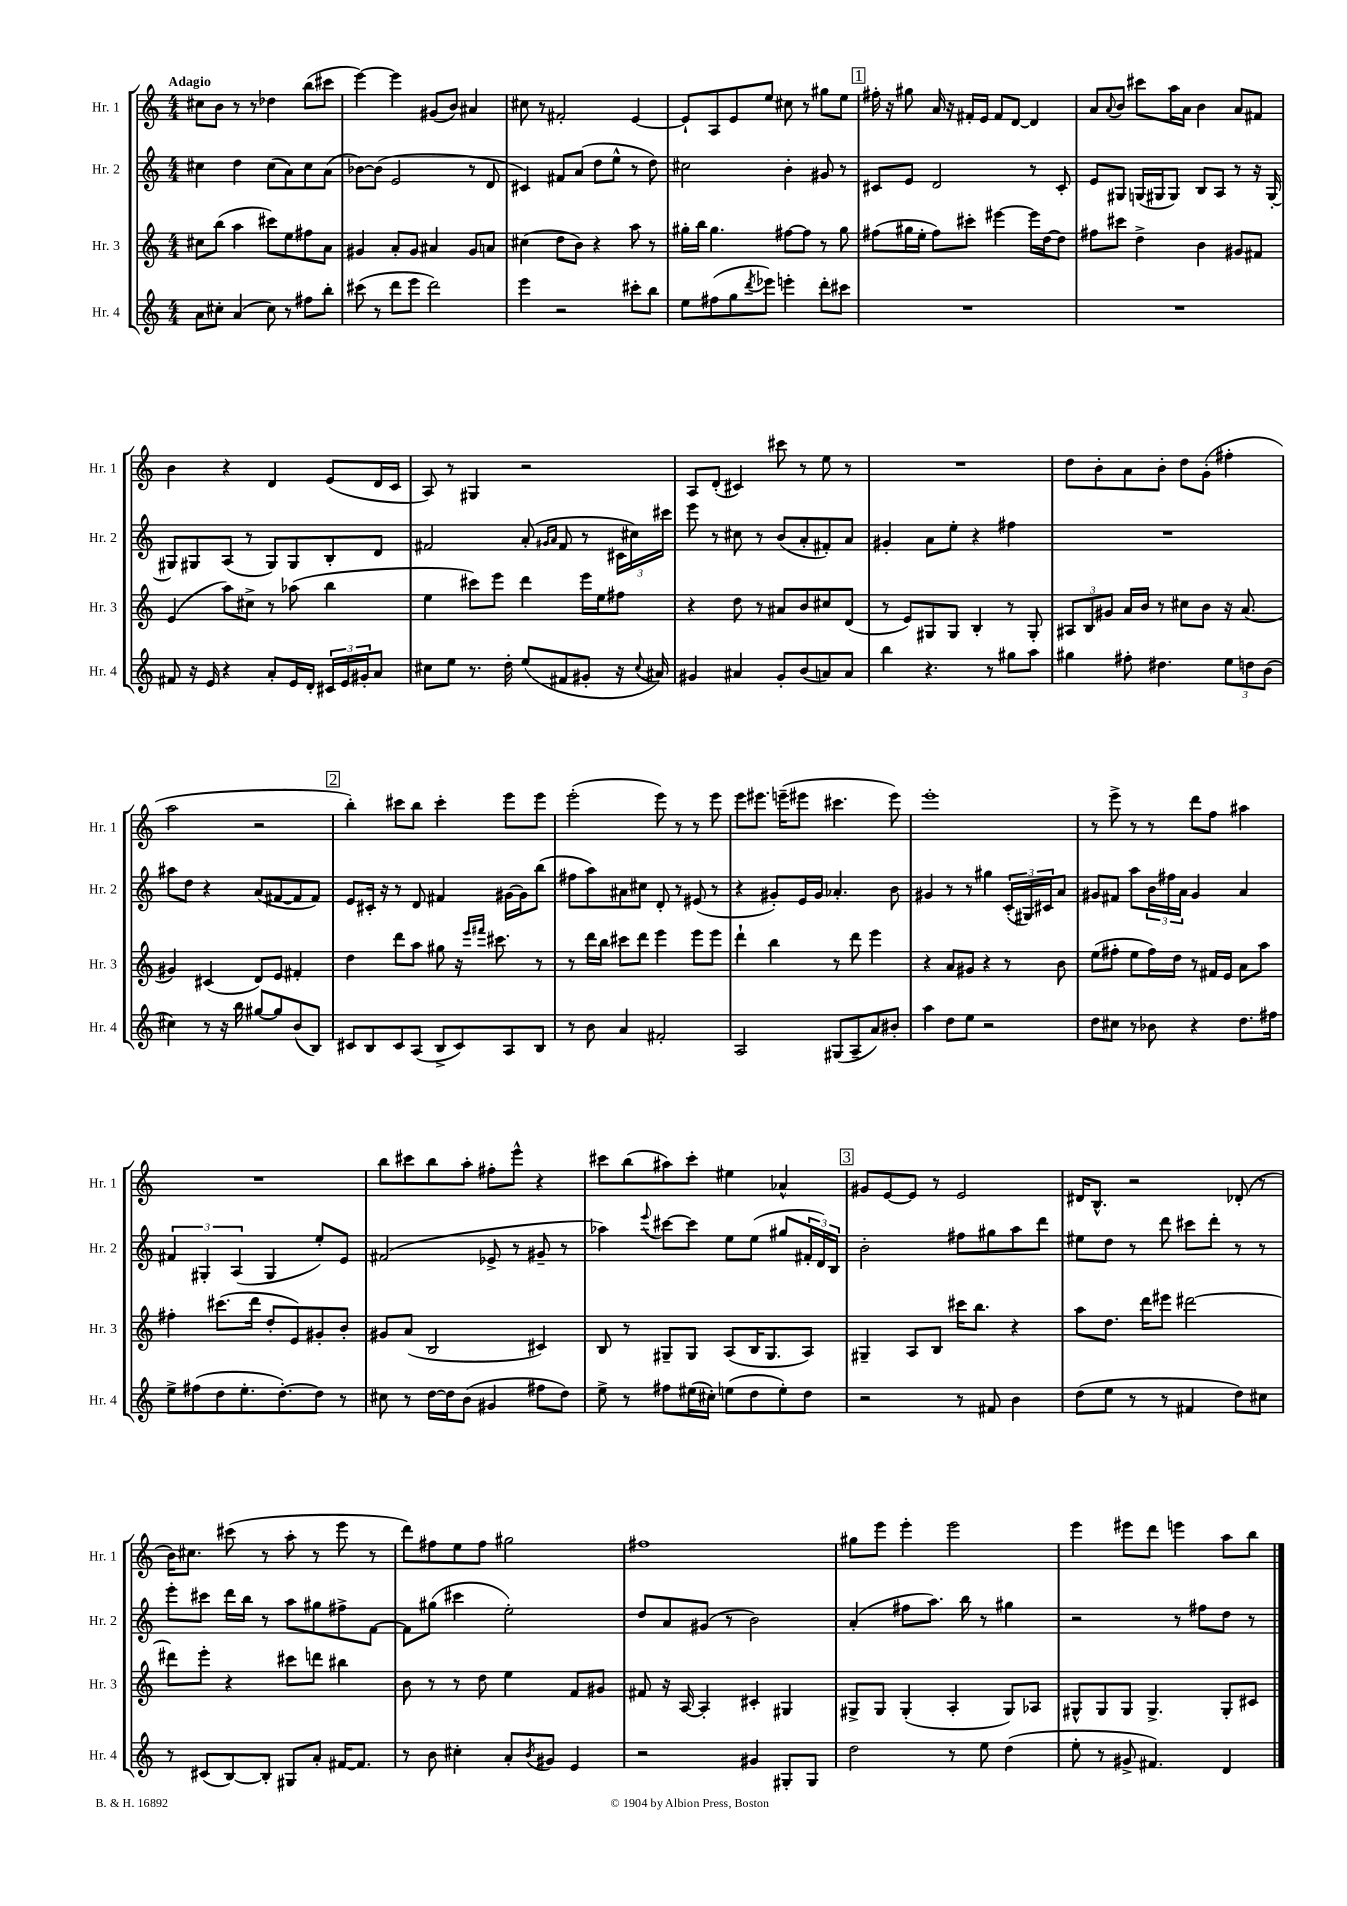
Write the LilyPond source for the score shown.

<<
\new StaffGroup <<
\new Staff = "s0" \with { instrumentName = "Hr. 1" shortInstrumentName = "Hr. 1" } {
    \clef treble \key c \major \numericTimeSignature \time 4/4 \tempo "Adagio"
    cis''8 b'8 r8 r8 des''4 b''8( cis'''8 |
    e'''4~) e'''4 gis'8( b'8) ais'4 |
    cis''8 r8 fis'2-. e'4~ |
    e'8-! a8 e'8 e''8 cis''8 r8 gis''8 e''8 |
    \mark \markup { \box "1" } fis''16-. r16 gis''8 a'16 r16 fis'16-. e'16 fis'8 d'8~ d'4 |
    a'8 \appoggiatura { a'8 } b'8 cis'''8 a''16 a'16 b'4 a'8 fis'8 |
    b'4 r4 d'4 e'8( d'16 c'16 |
    a8) r8 gis4 r2 |
    a8 d'8-.( cis'4) cis'''8 r8 e''8 r8 |
    R1 |
    d''8 b'8-. a'8 b'8-. d''8 g'8-.( fis''4-. |
    a''2 r2 |
    \mark \markup { \box "2" } b''4-.) cis'''8 b''8 cis'''4-. e'''8 e'''8 |
    e'''2-.( e'''8) r8 r8 e'''8 |
    e'''8 eis'''8. e'''16--( eis'''8 cis'''4. eis'''8) |
    e'''1-. |
    r8 e'''8-> r8 r8 d'''8 f''8 ais''4 |
    R1 |
    b''8 cis'''8 b''8 a''8-. fis''8-. e'''8-^ r4 |
    cis'''8 b''8( ais''8) cis'''8-. eis''4 aes'4-^ |
    \mark \markup { \box "3" } gis'8 e'8~ e'8 r8 e'2 |
    dis'16 b8.-^ r2 des'8-.( r8 |
    b'16) cis''8. cis'''8( r8 a''8-. r8 e'''8 r8 |
    d'''8) fis''8 e''8 fis''8 gis''2 |
    fis''1 |
    gis''8 e'''8 e'''4-. e'''2 |
    e'''4 eis'''8 d'''8 e'''4 a''8 b''8 \bar "|." |
}
\new Staff = "s1" \with { instrumentName = "Hr. 2" shortInstrumentName = "Hr. 2" } {
    \clef treble \key c \major \numericTimeSignature \time 4/4
    cis''4 d''4 cis''8( a'8) cis''8 a'8( |
    bes'8~) bes'8( e'2 r8 d'8 |
    cis'4) fis'8 a'8( d''8 e''8-^ r8 d''8) |
    cis''2 b'4-. gis'8 r8 |
    \mark \markup { \box "1" } cis'8 e'8 d'2 r8 cis'8-. |
    e'8 gis8 g16( gis16 gis8) b8 a8 r8 r16 gis16~-. |
    gis8 gis8 a8( r8 gis8) gis8 b8-. d'8 |
    fis'2 a'8-.( \grace { gis'16 a'16 } fis'8 r8 \tuplet 3/2 { cis'16 cis''16) cis'''16 } |
    e'''8 r8 cis''8 r8 b'8( a'8-. fis'8-.) a'8 |
    gis'4-. a'8 e''8-. r4 fis''4 |
    R1 |
    ais''8 d''8 r4 a'8( fis'8~ fis'8 fis'8) |
    \mark \markup { \box "2" } e'8 cis'16-. r16 r8 d'8 fis'4 gis'16~ gis'16 b''8( |
    fis''8 a''8) ais'8 cis''8 d'8-. r8 eis'8( r8 |
    r4 gis'8-.) e'16 gis'16 aes'4.-. b'8 |
    gis'4 r8 r8 gis''4 \tuplet 3/2 { c'16-.( gis16) cis'16 } a'8 |
    gis'8 fis'8 a''8 \tuplet 3/2 { b'16 fis''16 a'16 } gis'4 a'4 |
    \tuplet 3/2 { fis'4 gis4-. a4( } gis4 e''8-.) e'8 |
    fis'2( ees'8-> r8 gis'8-- r8 |
    aes''4) \appoggiatura { e'''8 } cis'''8~ cis'''8 e''8 e''8( gis''8 \tuplet 3/2 { fis'16-. d'16) b16 } |
    \mark \markup { \box "3" } b'2-. fis''8 gis''8 a''8 d'''8 |
    eis''8 d''8 r8 d'''8 cis'''8 d'''8-. r8 r8 |
    e'''8-. cis'''8 d'''16 b''16 r8 a''8 gis''8 fis''8-> f'8~ |
    f'8 gis''8( cis'''4 e''2-.) |
    d''8 a'8 gis'8( r8 b'2) |
    a'4-.( fis''8 a''8.) b''16 r8 gis''4 |
    r2 r8 fis''8 d''8 r8 \bar "|." |
}
\new Staff = "s2" \with { instrumentName = "Hr. 3" shortInstrumentName = "Hr. 3" } {
    \clef treble \key c \major \numericTimeSignature \time 4/4
    cis''8 b''8( a''4 cis'''8) e''8 fis''8 a'8 |
    gis'4 a'8-. gis'8 ais'4 gis'8 a'8 |
    cis''4( d''8 b'8) r4 a''8 r8 |
    gis''16-. b''16 gis''4. fis''8~ fis''8 r8 gis''8 |
    \mark \markup { \box "1" } fis''8( gis''16 e''16-. fis''8) cis'''8-. eis'''4~ eis'''16 d''16~ d''8 |
    fis''8 cis'''8 d''4-> b'4 gis'8 fis'8 |
    e'4( a''8) cis''8-> r8 aes''8( b''4 |
    e''4 cis'''8) e'''8 d'''4 e'''16 e''16 fis''8 |
    r4 d''8 r8 ais'8 b'8 cis''8 d'8( |
    r8 e'8) gis8 gis8 b4-. r8 gis8-. |
    \tuplet 3/2 { ais8 b8 gis'8 } a'16 b'16 r8 cis''8 b'8 r16 a'8.( |
    gis'4) cis'4( d'8) e'8 fis'4-. |
    \mark \markup { \box "2" } d''4 d'''8 a''8 gis''8 r16 \grace { e'''16 fis'''16 } cis'''8. r8 |
    r8 d'''16 b''16 cis'''8 d'''8 e'''4 e'''8 e'''8 |
    d'''4-! b''4 r8 d'''8 e'''4 |
    r4 a'8 gis'8 r4 r8 b'8 |
    e''8( fis''8-. e''8 fis''16) d''16 r8 fis'16 e'16 a'8 a''8 |
    fis''4-. cis'''8.( d'''16 d''8-. e'8) gis'8-. b'8-. |
    gis'8 a'8( b2 cis'4) |
    b8 r8 gis8-- gis8 a8( b16 gis8. a8) |
    \mark \markup { \box "3" } gis4-- a8 b8 cis'''16 b''8. r4 |
    a''8 d''8. d'''16 eis'''8 dis'''2~ |
    dis'''8 e'''8-. r4 cis'''8 d'''8 bis''4 |
    b'8 r8 r8 d''8 e''4 f'8 gis'8 |
    fis'8 r16 a16~ a4-. cis'4-. gis4 |
    gis8-> gis8 gis4-.( a4-. gis8) aes8 |
    gis8-^ gis8 gis8 gis4.-> gis8-. cis'8 \bar "|." |
}
\new Staff = "s3" \with { instrumentName = "Hr. 4" shortInstrumentName = "Hr. 4" } {
    \clef treble \key c \major \numericTimeSignature \time 4/4
    a'8 cis''8-. a'4( cis''8) r8 fis''8 b''8-. |
    cis'''8( r8 d'''8 e'''8 d'''2) |
    e'''4 r2 cis'''8-. b''8 |
    e''8 fis''8( g''8 \acciaccatura { d'''8 } ees'''8) e'''4-. d'''8-. cis'''8 |
    \mark \markup { \box "1" } R1 |
    R1 |
    fis'8 r16 e'16 r4 a'8-. e'16 d'16-. \tuplet 3/2 { cis'16 e'16 gis'16-. } a'8 |
    cis''8 e''8 r8. d''16-. e''8( fis'8 gis'8-. r16 \appoggiatura { cis''8 } ais'16) |
    gis'4 ais'4 gis'8-. b'8( a'8) a'8 |
    b''4 r4. r8 gis''8 a''8 |
    gis''4 fis''8-. dis''4. \tuplet 3/2 { e''8 d''8 b'8( } |
    cis''4) r8 r16 b''16 gis''8~ gis''8 b'8( b8) |
    \mark \markup { \box "2" } cis'8 b8 cis'8 a8( b8-> cis'8) a8 b8 |
    r8 b'8 a'4 fis'2-. |
    a2 gis8( a8-- a'8) bis'8-. |
    a''4 d''8 e''8 r2 |
    d''8 cis''8 r8 bes'8 r4 d''8. fis''16 |
    e''8-> fis''8( d''8 e''8.-. d''8.~-.) d''8 r8 |
    cis''8 r8 d''16~ d''16 b'8( gis'4 fis''8 d''8) |
    e''8-> r8 fis''8 eis''16( cis''16-.) e''8( d''8 e''8-.) d''8 |
    \mark \markup { \box "3" } r2 r8 fis'8 b'4 |
    d''8( e''8 r8 r8 fis'4 d''8) cis''8 |
    r8 cis'8( b8~) b8-. gis8 a'8-. fis'16~ fis'8. |
    r8 b'8 cis''4-. a'8-. \acciaccatura { b'8 } gis'8 e'4 |
    r2 gis'4 gis8-. gis8 |
    d''2 r8 e''8 d''4( |
    e''8-. r8 gis'8-> fis'4.) d'4 \bar "|." |
}
>>
>>
\layout { \context { \Score \remove "Bar_number_engraver" } }
